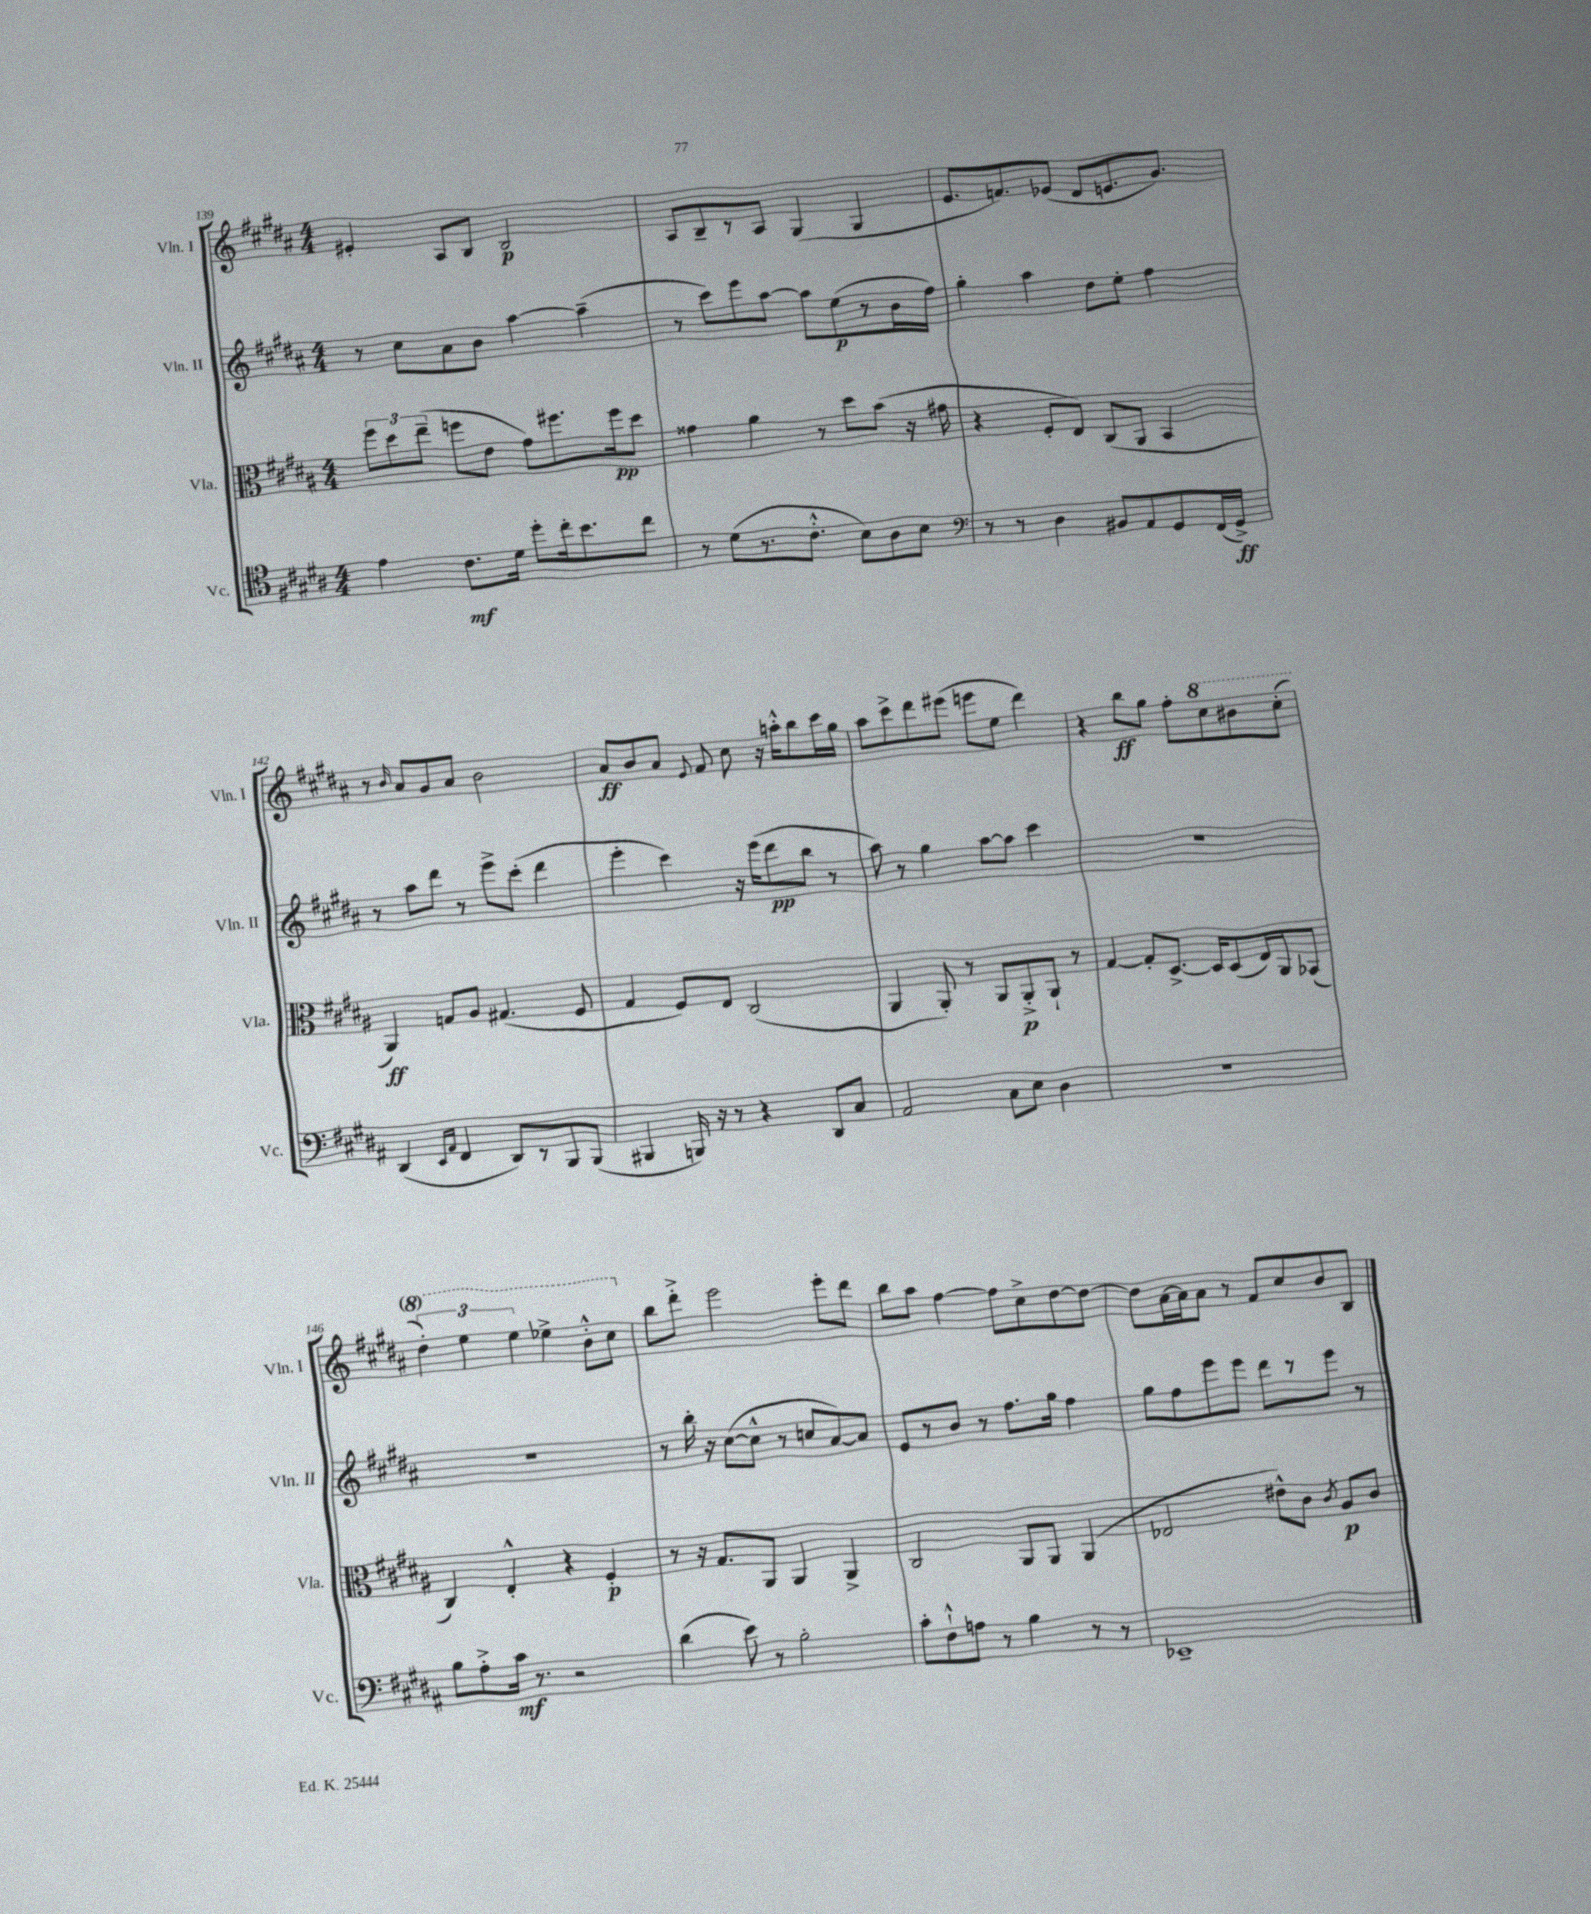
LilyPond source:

<<
\new StaffGroup <<
\new Staff = "s0" \with { instrumentName = "Vln. I" shortInstrumentName = "Vln. I" } {
    \clef treble \key b \major \numericTimeSignature \time 4/4
    \autoBeamOff eis'4-. ais8[ b8] b2\p |
    ais8[ b8-- r8 ais8] gis4( gis4 |
    e'8.[ f'8.) ees'8]( dis'8[ e'8. gis'8.]) |
    r8 \grace { b'16 } ais'8[ gis'8 ais'8] b'2 |
    ais'8[\ff b'8 ais'8] \appoggiatura { e'8 } fis'8 cis''8 r16 a''16[-.-^ b''8 cis'''16 gis''16] |
    ais''8[ cis'''8-> dis'''8 eis'''8]( e'''8[ e''8] dis'''4) |
    r4 b''8[\ff gis''8] fis''8[-. \ottava #1 cis'''8 bis''8 cis'''8]-.( |
    \tuplet 3/2 { dis'''4-.) e'''4 e'''4 } ees'''4-> b''8[-.-^ cis'''8] \ottava #0 |
    b''8[ dis'''8]-.-> e'''2 e'''8[-. dis'''8] |
    b''8[ ais''8] fis''4~ fis''8[ cis''8-> dis''8~ dis''8]~ |
    dis''8[ ais'16~ ais'16 ais'8] r8 fis'8[ cis''8 b'8 b8] \bar "|." |
}
\new Staff = "s1" \with { instrumentName = "Vln. II" shortInstrumentName = "Vln. II" } {
    \clef treble \key b \major \numericTimeSignature \time 4/4
    \autoBeamOff r8 cis''8[ ais'8 b'8] ais''4~ ais''4--( |
    r8 cis'''8[) e'''8 ais''8]~ ais''8[ e''8\p( r8 b'16 fis''16]) |
    gis''4-. ais''4 dis''8[ e''8]-. fis''4 |
    r8 ais''8[ dis'''8] r8 e'''8[-> cis'''8]-.( dis'''4 |
    e'''4-. cis'''4) r16 e'''16[( dis'''8\pp b''8] r8 |
    ais''8) r8 gis''4 ais''8[~ ais''8] cis'''4 |
    R1 |
    R1 |
    r8 b''16-. r16 cis''8[~( cis''8]-^ r8 c''8[ ais'8~) ais'8] |
    e'8[ r8 b'8] r8 fis''8.[ gis''16] fis''4 |
    gis''8[ fis''8 e'''8 e'''8] dis'''8[ r8 e'''8] r8 \bar "|." |
}
\new Staff = "s2" \with { instrumentName = "Vla." shortInstrumentName = "Vla." } {
    \clef alto \key b \major \numericTimeSignature \time 4/4
    \autoBeamOff \tuplet 3/2 { fis''8[ dis''8 e''8]--( } f''8[ e'8] gis'8[) fis''8. fis''16\pp dis''8] |
    gisis'4 ais'4 r8 dis''8[ b'8]( r16 gis'16 |
    r4 fis8[-. e8]) cis8[( ais,8] b,4 |
    ais,4\ff) g8[ ais8] gis4.( fis8 |
    gis4 fis8[) e8] cis2( |
    ais,4 ais,8-.) r8 ais,8[ ais,8-.->\p ais,8]-! r8 |
    gis4~ gis8[-. dis8.]~-> dis16[ dis8( e16) ais,16 bes,8]( |
    cis4) e4-.-^ r4 fis4-.\p |
    r8 r16 gis8.[ ais,8] ais,4 ais,4-> |
    cis2 ais,8[ ais,8] ais,4( |
    ees2 eis'8[-^) cis'8] \acciaccatura { cis'8 } ais8[\p cis'8] \bar "|." |
}
\new Staff = "s3" \with { instrumentName = "Vc." shortInstrumentName = "Vc." } {
    \clef tenor \key b \major \numericTimeSignature \time 4/4
    \autoBeamOff e'4 cis'8.[\mf dis'16] dis''8[-. cis''16-. b'8. cis''8] |
    r8 dis'8[( r8. cis'8.]-.-^ b8[) ais8 b8] |
    \clef bass r8 r8 dis4 bis,8[ ais,8 gis,8 fis,16( gis,16]->\ff) |
    dis,4( \grace { e,16[ ais,16] } fis,4 dis,8[) r8 b,,8 b,,8]( |
    bis,,4 b,,16) r16 r8 r4 dis,8[ cis8] |
    ais,2 cis8[ e8] dis4 |
    R1 |
    b8[ ais8-.-> cis'16]\mf r8. r2 |
    dis'4( e'8) r8 b2-. |
    cis'8[-. fis8-!-^ a8] r8 b4 r8 r8 |
    ees,1-- \bar "|." |
}
>>
>>
\layout { \context { \Score currentBarNumber = #139 } }
